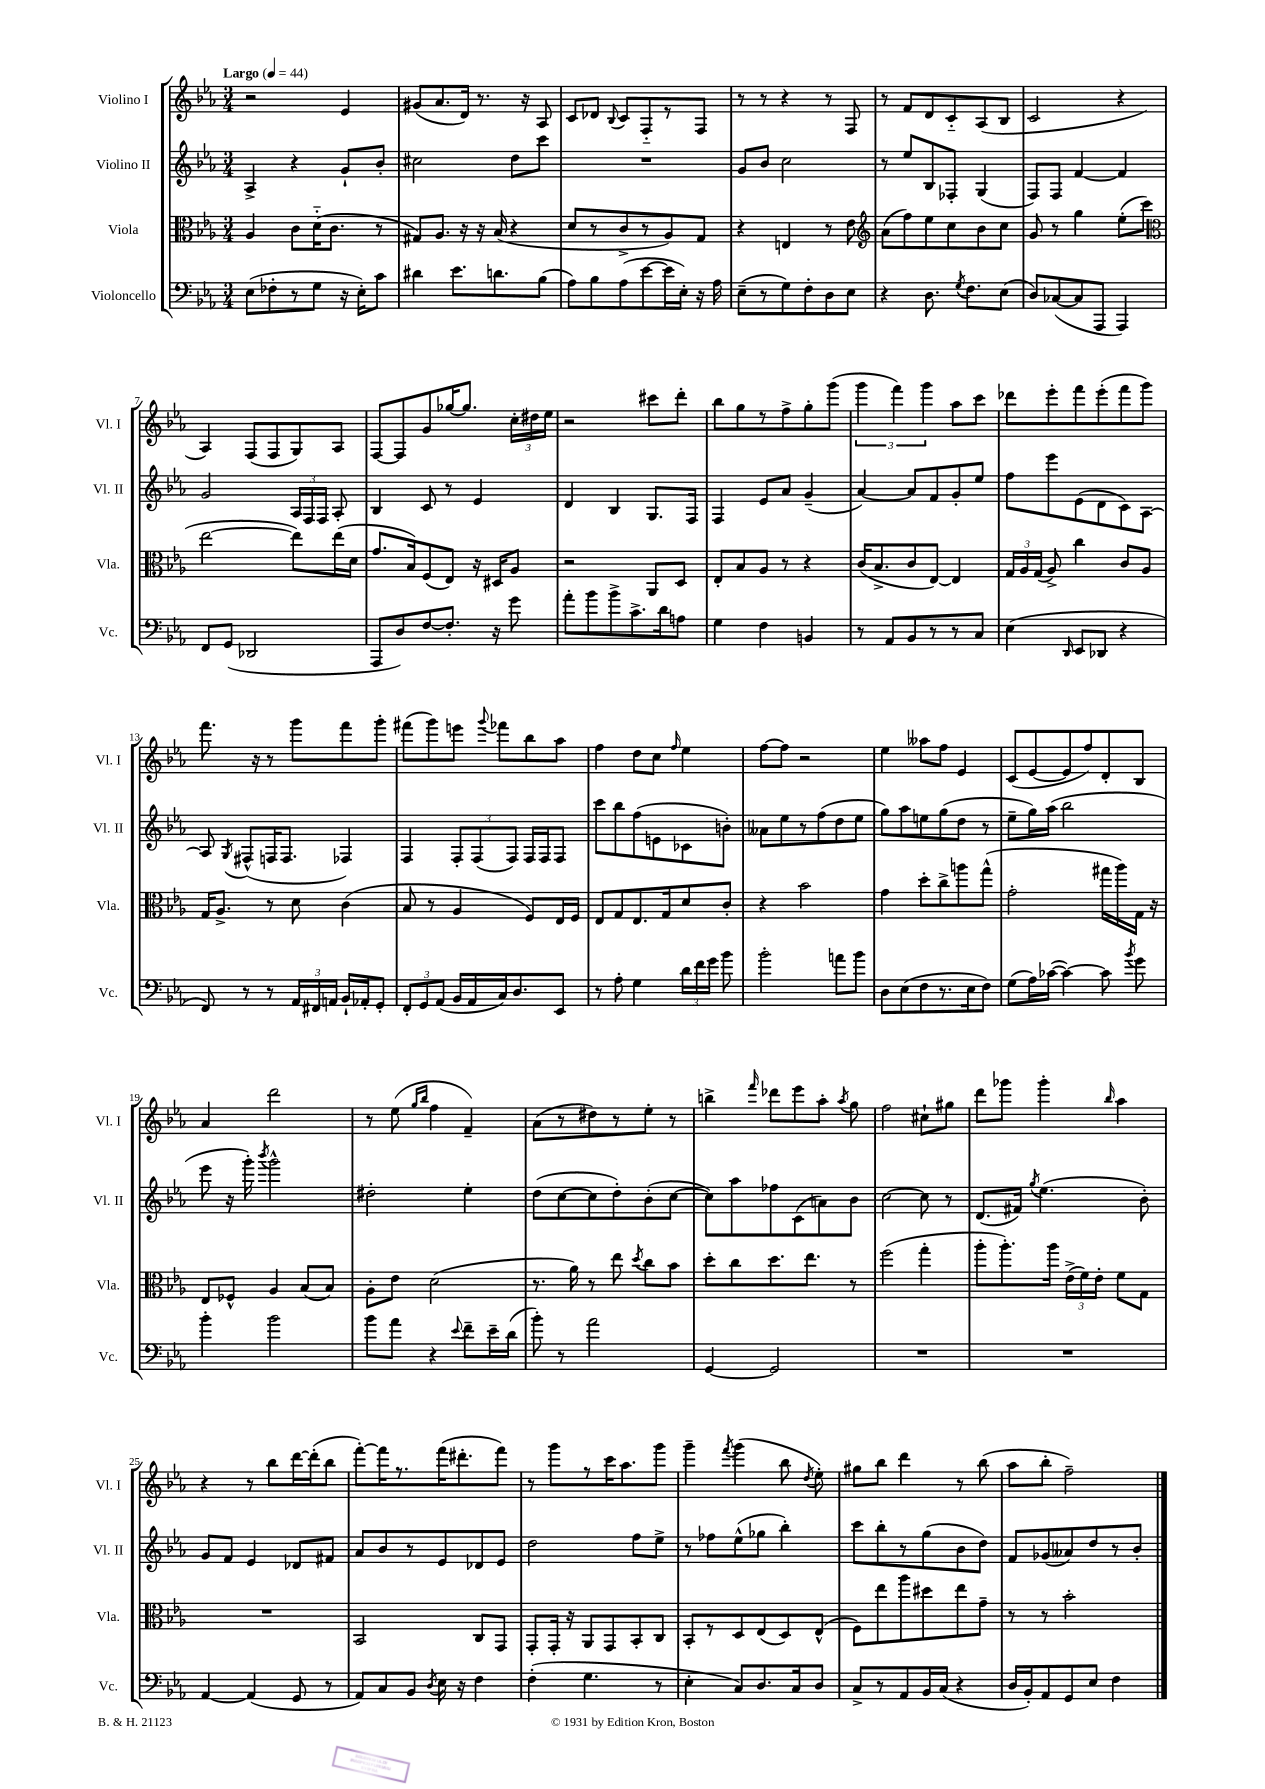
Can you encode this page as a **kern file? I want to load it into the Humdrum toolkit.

**kern	**kern	**kern	**kern
*part4	*part3	*part2	*part1
*staff4	*staff3	*staff2	*staff1
*I"Violoncello	*I"Viola	*I"Violino II	*I"Violino I
*I'Vc.	*I'Vla.	*I'Vl. II	*I'Vl. I
*clefF4	*clefC3	*clefG2	*clefG2
*k[b-e-a-]	*k[b-e-a-]	*k[b-e-a-]	*k[b-e-a-]
*M3/4	*M3/4	*M3/4	*M3/4
*MM44	*MM44	*MM44	*MM44
=1	=1	=1	=1
!	!	!	!LO:TX:a:B:t=Largo
(8E-\L	4A-/	4A-^/	2r
8F-X'\	.	.	.
8r	8c\L	4r	.
8G\J	(16d\K	.	.
.	8.c\J	.	.
16r	.	8g`/L	4e-/
16E-'\KL)	.	.	.
8c\J	8r	8b-'/J	.
=2	=2	=2	=2
4d#X\	8G#X/L)	2cc#X\	(8g#X/L
.	8.A-/J	.	8.a-/
8.e-\L	.	.	.
.	16r	.	16d/Jk)
.	16r	.	8.r
8.dn\	(16B-/	.	.
.	4r	8dd\L	.
.	.	.	16r
(8B-\J	.	8ccc\J	8A-/
=3	=3	=3	=3
8A-\L)	8d/L	2.r	8c/L
8B-\	8r	.	8d-X/J
.	.	.	8qqB-/
(8A-\	8c^/	.	8c/L
[8e-\	8r	.	8F/
16e-\L]	8A-/)	.	8r
16E-'\JJ)	.	.	.
16r	8G/J	.	8F/J
16A-\	.	.	.
=4	=4	=4	=4
(8E-~\L	4r	8g/L	8r
8r	.	8b-/J	8r
8G\)	4En/	2cc\	4r
8F'\	.	.	.
8D\	8r	.	8r
8E-\J	8e-\	.	8F/
=5	=5	=5	=5
*	*clefG2	*	*
4r	(8a-\L	8r	8r
.	8ff\)	8ee-/L	8f/L
8.D\	8ee-\	8B-/	8d/
.	8cc\	8F-X'/J	8c/
8qG/	.	.	.
8.F\L	.	.	.
.	8b-\	(4G/	(8A-/
(8E-\J	8cc\J	.	8B-/J
=6	=6	=6	=6
8D/L)	8g/	8F/L)	2c/
([8C-X/	8r	8F/J	.
8C-/]	4gg\	[4f/	.
8AAA-/J	.	.	.
4AAA-/)	(8ee-'\L	4f/]	4r
.	8ccc\J	.	.
!!LO:LB:g=z
=7	=7	=7	=7
*	*clefC3	*	*
8FF/L	[2ee-\	2g/	4A-/)
(8GG/J	.	.	.
2DD-X/	.	.	(8F/L
.	.	.	8F/
.	8ee-\L])	24A-/LL	8G/)
.	.	24F/	.
.	.	24F/JJ	.
.	(16ee-\L	8A-'/	8A-/J
.	16d\JJ	.	.
=8	=8	=8	=8
8AAA-/L	8.g/L	4B-/	[8F/L
8D/)	.	.	8F/]
.	16B-/k)	.	.
[8F/	(8F/	8c/	8g/
8.F'/J]	8E-/J)	8r	[16gg-X/K
.	.	.	8.gg-/J]
.	16r	4e-/	.
16r	16D#X/KL	.	.
8g\	8A-/J	.	24cc'\LL
.	.	.	24dd#X\
.	.	.	24ee-\JJ
=9	=9	=9	=9
8a-'\L	2r	4d/	2r
8b-\	.	.	.
8b-^\	.	4B-/	.
8.c^\	.	.	.
.	8AA-/L	8.G/L	8ccc#X\L
16d\k	.	.	.
8An\J	8D/J	.	8ddd'\J
.	.	16F/Jk	.
=10	=10	=10	=10
4G\	8E-'/L	4F/	8bb-\L
.	8B-/	.	8gg\
4F\	8A-/J	8e-/L	8r
.	8r	8a-/J	8ff^\
4BBn/	4r	(4g~/	8gg'\
.	.	.	(8ggg\J
=11	=11	=11	=11
8r	(16c/KL	[4a-/)	6ggg\
.	8.B-^/	.	.
8AA-/L	.	.	.
.	.	.	6fff\)
8BB-/	8c/	8a-/L]	.
.	.	.	6ggg\
8r	[8E-/J)	8f/	.
8r	4E-/]	8g'/	8aa-\L
8C/J	.	8ee-/J	8ccc\J
=12	=12	=12	=12
(4E-\	24G/LL	8ff\L	8ddd-X\L
.	24A-/	.	.
.	(24G/JJ	.	.
.	8A-^/)	8eee-\	8eee-'\
16qqDD/	.	.	.
8EE-/L	4cc\	(8e-\	8fff\
8DD-X/J	.	8d\	(8eee-'\
4r	8c/L	8c\)	8fff\
.	8A-/J	[8A-\J	8ggg\J)
!!LO:LB:g=z
=13	=13	=13	=13
8FF/)	16G/KL	8A-/]	8.fff\
.	8.A-^/J	.	.
.	.	8qG/	.
8r	.	(8F#X^^/L	.
.	.	.	16r
8r	8r	16Fn/K	8r
.	.	8.F/J	.
24AA-/LL	8d\	.	8ggg\L
24FF#X/	.	.	.
24AAn/JJ	.	.	.
16BB-`/LL	(4c\	4F-X/)	8fff\
16AA-X'/J	.	.	.
8GG'/J	.	.	8ggg'\J
=14	=14	=14	=14
12FF'/L	8B-/	4F/	(8fff#X\L
12GG/	.	.	.
.	8r	.	8ggg\)
(12AA-/J	.	.	.
16BB-/LL	4A-/	12F'/L	8eeen\J
16AA-/	.	.	.
.	.	(12F/	.
.	.	.	8qqggg/
16C/J)	.	.	8fff-X\L
.	.	12F/J)	.
8.D/	.	.	.
.	8F/L)	16F/LL	8bb-\
.	.	16F/J	.
8EE-/J	16E-/L	8F/J	8aa-\J
.	16F/JJ	.	.
=15	=15	=15	=15
8r	8E-/L	8ccc\L	4ff\
8A-'\	8G/	8bb-\	.
4G\	8.E-/	(8ff\	8dd\L
.	.	8en\	8cc\J
.	16G/k	.	.
.	.	.	16qqff/
24d\LL	8d/	8c-X\	4ee-\
24f\	.	.	.
24g\JJ	.	.	.
8b-\	8c'/J	8bn'\J)	.
=16	=16	=16	=16
2b-'\	4r	8a--X\L	[8ff\L
.	.	8ee-\	8ff\J]
.	2b-\	8r	2r
.	.	(8ff\	.
8an\L	.	8dd\	.
8b-\J	.	8ee-\J	.
=17	=17	=17	=17
8D\L	4g\	8gg\L)	4ee-\
(8E-\	.	8aa-\	.
8F\	8dd'\L	8een\	8aa--X\L
8.r	8cc^\	(8gg\	8ff\J
.	8aan\	8dd\J	4e-/
16E-\k	.	.	.
8F\J)	(8gg^^\J	8r	.
=18	=18	=18	=18
(8G\L	2g'\	8ee-~\L	(8c/L
16A-\L)	.	16gg\L)	[8e-/
([16c-X\JJ	.	(16aa-\JJ	.
4c-\_)	.	2bb-\	8e-/]
.	.	.	8ff/)
8c-\]	16gg#X\LL	.	8d'/
.	16aa-\)	.	.
8qb-/	.	.	.
8g\	16G\JJ	.	8B-/J
.	16r	.	.
!!LO:LB:g=z
=19	=19	=19	=19
4b-'\	8E-/L	8eee-\	4a-/
.	8F-X^^/J	16r	.
.	.	16ggg'\)	.
.	.	8qbbb-/	.
2b-\	4A-/	2ggg^^\	2ddd\
.	(8B-/L	.	.
.	8B-/J)	.	.
=20	=20	=20	=20
8b-\L	8A-'\L	2dd#X'\	8r
8a-\J	8e-\J	.	(8ee-\
.	.	.	16qqgg/LL
.	.	.	16qqbb-/JJ
4r	(2d\	.	4ff\
8qqe-/	.	.	.
8f~\L	.	4ee-'\	4f~/)
16e-~\L	.	.	.
(16d\JJ	.	.	.
=21	=21	=21	=21
8b-'\)	8.r	(8dd\L	(8a-\L
8r	.	[8cc\	8r
.	16a-\)	.	.
2a-\	8r	8cc\]	8dd#X\)
.	8ee-\	8dd'\)	8r
.	8qdd/	.	.
.	8cc\L	(8b-'\	8ee-'\J
.	8b-\J	[8cc\J	8r
=22	=22	=22	=22
[4GG/	8dd'\L	8cc\L])	4bbn^\
.	8cc\	8aa-\	.
.	.	.	16qqfff/
2GG/]	8.dd\	8ff-X\	8ddd-X\L
.	.	(8c\	8eee-\
.	8.ee-\J	.	.
.	.	8an\)	8aa-'\J
.	.	.	8qaa-/
.	8r	8b-\J	8gg\
=23	=23	=23	=23
2.r	(2ff\	[2cc\	2ff\
.	4gg'\	8cc\]	8cc#X`\L
.	.	8r	8gg#X\J
=24	=24	=24	=24
2.r	8aa-'\L	(8.d/L	8ddd\L
.	8.aa-'\)	.	8ggg-X\J
.	.	16f#X/Jk)	.
.	.	8qgg/	.
.	.	(4.ee-\	4ggg-'\
.	16aa-\Jk	.	.
.	(24e-^\LL	.	.
.	24f\)	.	.
.	24e-'\JJ	.	.
.	.	.	16qqbb-/
.	8f\L	.	4aa-\
.	8G\J	8b-'\)	.
!!LO:LB:g=z
=25	=25	=25	=25
[4AA-/	2.r	8g/L	4r
.	.	8f/J	.
(4AA-/]	.	4e-/	8r
.	.	.	8bb-\L
8GG/	.	8d-X/L	[16ddd\L
.	.	.	(16ddd'\J]
8r	.	8f#X/J	8bb-\J
=26	=26	=26	=26
8AA-/L)	2BB-/	8a-/L	[8fff'\L)
8C/	.	8b-/	16fff\K]
.	.	.	8.r
8BB-/J	.	8r	.
8qD/	.	.	.
16E-\	.	8e-/	(16fff\K
16r	.	.	8.ddd#X'\
4F\	8C/L	8d-X/	.
.	8GG/J	8e-/J	8fff\J)
=27	=27	=27	=27
(4F'\	8GG'/L	2dd\	8r
.	16GG'/Jk	.	8ggg\L
.	16r	.	.
4.G\	8AA-/L	.	8r
.	8GG/	.	16ccc\K
.	.	.	8.aa-\
.	8BB-'/	8ff\L	.
8r	8C/J	8ee-^\J	8ggg\J
=28	=28	=28	=28
4E-'\	8BB-'/L	8r	4ggg~\
.	8r	8ff-X\L	.
.	.	.	8qfff/
8C/L)	8D/	(8ee-^^\	(4ggg\
8.D/	(8E-/	8gg-X\J	.
.	8D/)	4bb-'\)	8bb-\
16C/k	.	.	.
.	.	.	8qdd/
8D/J	(8E-^^/J	.	8ee-'\)
=29	=29	=29	=29
8C^/L	8F\L)	8ccc\L	8gg#X\L
8r	8ee-\	8bb-'\	8bb-\J
8AA-/	8aa-\	8r	4ddd\
16BB-/L	8dd#X\	(8gg\	.
(16C/JJ	.	.	.
4r	8ee-\	8b-\	8r
.	8g~\J	8dd\J)	(8bb-\
=30	=30	=30	=30
16D/LL	8r	8f/L	8aa-\L
16BB-'/J)	.	.	.
8AA-/	8r	(8g-X/	8bb-'\J
8GG/	2b-'\	8a--X/)	2ff~\)
8E-/J	.	8dd/	.
4F\	.	8r	.
.	.	8b-'/J	.
==	==	==	==
*-	*-	*-	*-
